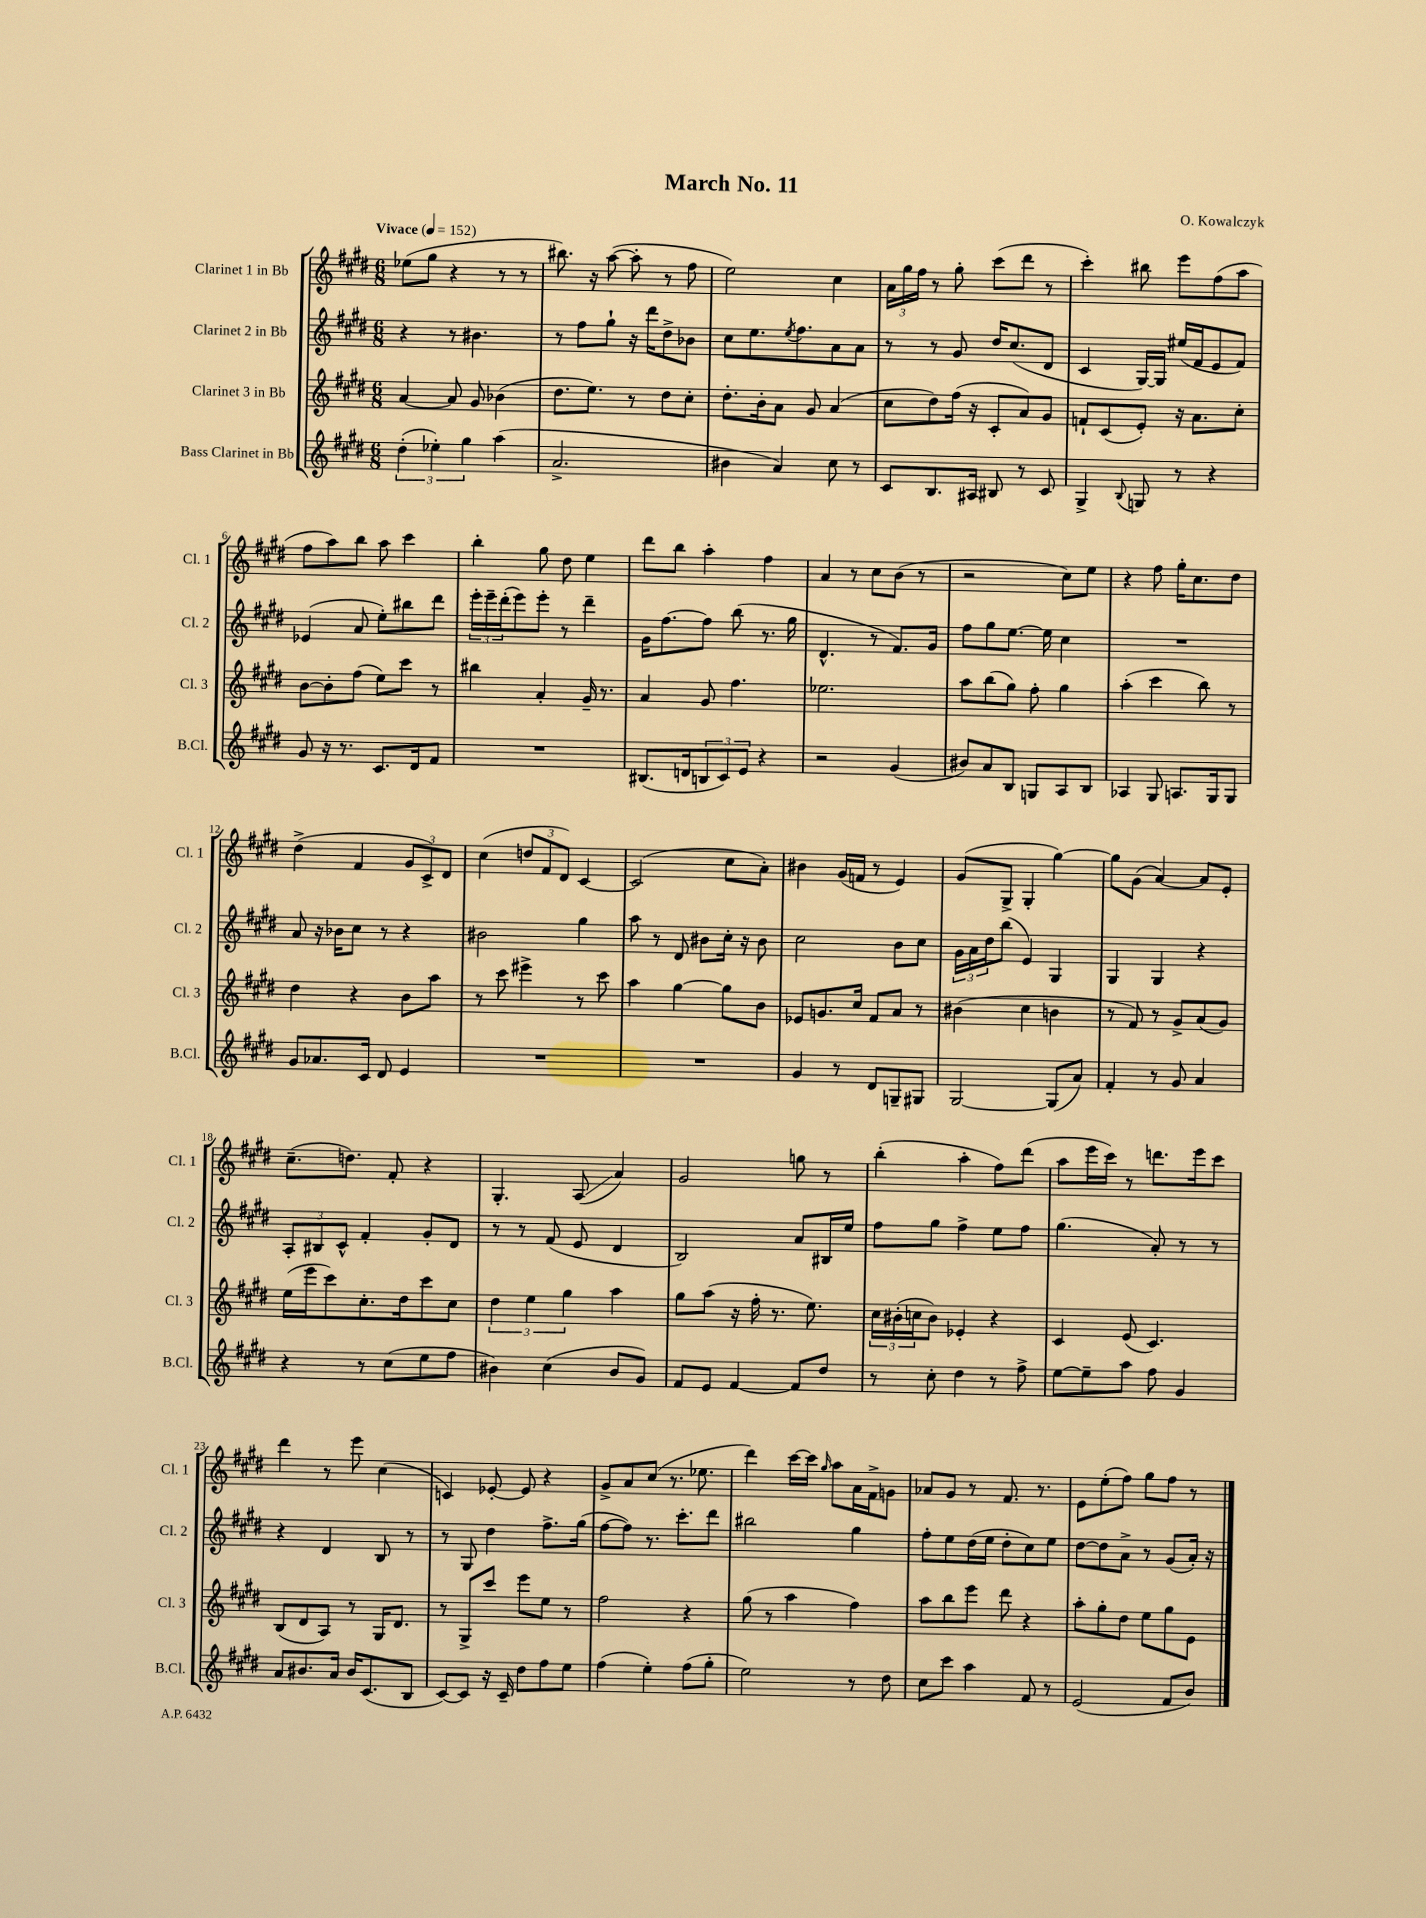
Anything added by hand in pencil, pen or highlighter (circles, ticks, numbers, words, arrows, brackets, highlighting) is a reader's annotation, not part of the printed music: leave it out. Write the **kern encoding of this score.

**kern	**kern	**kern	**kern
*staff4	*staff3	*staff2	*staff1
*clefG2	*clefG2	*clefG2	*clefG2
*k[f#c#g#d#]	*k[f#c#g#d#]	*k[f#c#g#d#]	*k[f#c#g#d#]
*M6/8	*M6/8	*M6/8	*M6/8
*MM152	*MM152	*MM152	*MM152
(6dd#'	[4a	4r	(8ee-
.	.	.	8gg#
6ee-')	.	.	.
.	8a]	8r	4r
6gg#	.	.	.
.	8g#	4.b#	.
(4aa	(4b-	.	8r
.	.	.	8r
=	=	=	=
2.a^	8.dd#	8r	8.bb#)
.	.	8ff#	.
.	8.ee)	.	16r
.	.	8gg#`	([8aa
.	8r	16r	8aa']
.	.	16ddd#	.
.	8dd#	8dd#^	8r
.	8cc#'	8b-	8ff#
=	=	=	=
4b#	8.dd#'	8cc#	2ee)
.	.	8.ee	.
.	16b'	.	.
4a)	8a	.	.
.	.	8qee	.
.	.	8.ff#	.
.	8g#	.	.
8cc#	(4a	8a	4cc#
8r	.	8a	.
=	=	=	=
8c#	8cc#	8r	24a
.	.	.	24gg#
.	.	.	24ff#
8.B	8dd#)	8r	8r
.	(16ff#	8g#	8gg#'
16A#	16r	.	.
8B#	8c#'	16dd#	(8ccc#
.	.	(8.cc#	.
8r	8a)	.	8ddd#
8c#	8g#	8d#	8r
=	=	=	=
4G#^	8f`	4c#	4ccc#')
.	(8c#	.	.
8qqB	.	.	.
8G	8e')	[16G#)	8bb#
.	.	16G#]	.
8r	16r	(16ee#	8eee
.	8.a	16f#	.
4r	.	8e	(8ff#
.	8cc#'	8f#)	8aa
=	=	=	=
8g#	[8b	(4e-	8ff#
16r	8b']	.	8aa)
8.r	.	.	.
.	(8ff#	8a	8bb
8.c#	8ee)	8ee')	8aa
.	8ccc#	8bb#	4ccc#
16d#	.	.	.
8f#	8r	8ddd#	.
=	=	=	=
2.r	4bb#	24eee'	4bb'
.	.	24eee~	.
.	.	(24ddd#'	.
.	.	8eee)	.
.	4a'	8eee'	8gg#
.	.	8r	8dd#
.	16g#~	4ddd#~	4ee
.	8.r	.	.
=	=	=	=
(8.B#	4a	16g#	8ddd#
.	.	[8.ff#	.
.	.	.	8bb
16d	.	.	.
12B	8g#	8ff#]	4aa'
12c#)	.	.	.
.	4.ff#	(8bb	.
12e	.	.	.
4r	.	8.r	4ff#
.	.	16gg#	.
=	=	=	=
2r	2.ee-	4.d#^^	4a
.	.	.	8r
.	.	8r	8cc#
(4g#	.	8.f#)	(8b
.	.	.	8r
.	.	16g#	.
=	=	=	=
8b#)	8aa	8ff#	2r
8a	(8bb	8gg#	.
8B	8gg#)	[8.ee	.
8G	8ff#'	.	.
.	.	16ee]	.
8A	4gg#	4cc#	8cc#)
8B	.	.	8ee
=	=	=	=
4A-	(4aa'	2.r	4r
8G#	4ccc#	.	8ff#
8.A	.	.	16gg#'
.	.	.	8.cc#
.	8bb)	.	.
16G#	.	.	.
8G#	8r	.	8dd#
=	=	=	=
8g#	4dd#	8a	(4dd#^
8.a-	.	16r	.
.	.	16b-	.
.	4r	8cc#	4f#
16c#	.	.	.
8d#	.	8r	.
4e	8b	4r	12g#
.	.	.	12c#^)
.	8aa	.	.
.	.	.	12d#
=	=	=	=
2.r	8r	2b#	(4cc#
.	8ccc#	.	.
.	4eee#^	.	12dd
.	.	.	12f#
.	.	.	12d#)
.	8r	4gg#	[4c#
.	8ccc#	.	.
=	=	=	=
2.r	4aa	8aa	(2c#]
.	.	8r	.
.	[4gg#	8d#	.
.	.	8b#	.
.	8gg#]	16cc#'	8cc#
.	.	16r	.
.	8b	8b#	8a')
=	=	=	=
4g#	8e-	2cc#	4b#
.	8.g	.	.
8r	.	.	(16g#
.	16cc#	.	16f
8d#	8f#	.	8r
8G~	8a	8b	4e)
8G#	8r	8cc#	.
=	=	=	=
[2G#	(4b#	24g#	(8g#
.	.	24a	.
.	.	24dd#	.
.	.	(8bb	8G#^
.	4cc#	4e)	4G#'
(8G#]	4b	4G#	[4gg#)
8a)	.	.	.
=	=	=	=
4f#'	8r	4G#	8gg#]
.	8f#)	.	(8g#
8r	8r	4G#	[4a)
8g#	8g#^	.	.
4a	(8a	4r	8a]
.	8g#)	.	8e'
=	=	=	=
4r	(16ee	12A'	(8.cc#~
.	16eee	.	.
.	.	12B#	.
.	8ccc#)	.	.
.	.	12c#^^	.
.	.	.	8.dd)
8r	8.cc#'	4f#'	.
(8cc#	.	.	8f#'
.	16dd#	.	.
8ee	8ccc#	8g#'	4r
8ff#	8cc#	8d#	.
=	=	=	=
4b#)	6dd#	8r	4.G#'
.	.	8r	.
.	6ee	.	.
(4cc#	.	(8f#	.
.	6gg#	.	.
.	.	8e	(8A
8b#	4aa	4d#	4a)
8g#)	.	.	.
=	=	=	=
8f#	8gg#	2B)	2g#
8e	(8aa	.	.
[4f#	16r	.	.
.	16ff#'	.	.
.	8.r	.	.
8f#]	.	8a	8gg
.	8.ee)	.	.
8dd#	.	16B#	8r
.	.	16ee	.
=	=	=	=
8r	24cc#	8ff#	(4bb'
.	(24b#'	.	.
.	24cc	.	.
8cc#'	8b#)	8gg#	.
4dd#	4e-'	4ff#^	4aa'
8r	4r	8ee	8ff#)
8ff#^	.	8ff#	(8ddd#
=	=	=	=
[8ee	4c#	(4.gg#	8aa
8ee~]	.	.	16eee
.	.	.	16ccc#)
8aa	(8e	.	8r
8ff#	4.c#)	8a')	8.ddd
4g#	.	8r	.
.	.	.	16eee
.	.	8r	8ccc#
=	=	=	=
8a	(8B	4r	4ddd#
8.b#	8d#	.	.
.	8A)	4d#	8r
16a	.	.	.
16b#	8r	.	8eee
(8.c#	.	.	.
.	16G#	8B	(4cc#
.	8.d#	.	.
8B	.	8r	.
=	=	=	=
[8c#)	8r	8r	4c)
8c#]	8G#^	8G#	.
16r	8ccc#	4dd#	[8e-'
16c#~	.	.	.
8dd#	8eee	.	8e-]
8ff#	8ee	8.ff#^	4r
8ee	8r	.	.
.	.	(16gg#	.
=	=	=	=
(4ff#	2ff#	[8ff#	8g#^
.	.	8ff#])	8a
4ee')	.	8.r	(8cc#
.	.	.	8.r
.	.	8.ccc#'	.
(8ff#	4r	.	.
.	.	.	8.ee-
8gg#'	.	8ddd#	.
=	=	=	=
2ee)	(8gg#	2bb#	4ddd#)
.	8r	.	.
.	4aa	.	[16ccc#
.	.	.	16ccc#]
.	.	.	16qqgg#
.	.	.	8aa
8r	4ff#)	4gg#	16a
.	.	.	16f#^
8dd#	.	.	8g
=	=	=	=
8cc#	8aa	8ff#'	8a-
8ccc#	8bb	8ee	8g#
4aa	8eee	(16dd#	8r
.	.	16ee	.
.	8ddd#	8dd#'	8.f#
8f#	4r	8cc#)	.
.	.	.	8.r
8r	.	8ee	.
=	=	=	=
(2e	8aa'	[8dd#	8e
.	8gg#'	8dd#]	(8ee'
.	8dd#	8a^	8ff#)
.	8ee	8r	8gg#
8f#	8gg#	(8g#	8ff#
8b)	8e	16a')	8r
.	.	16r	.
==	==	==	==
*-	*-	*-	*-
